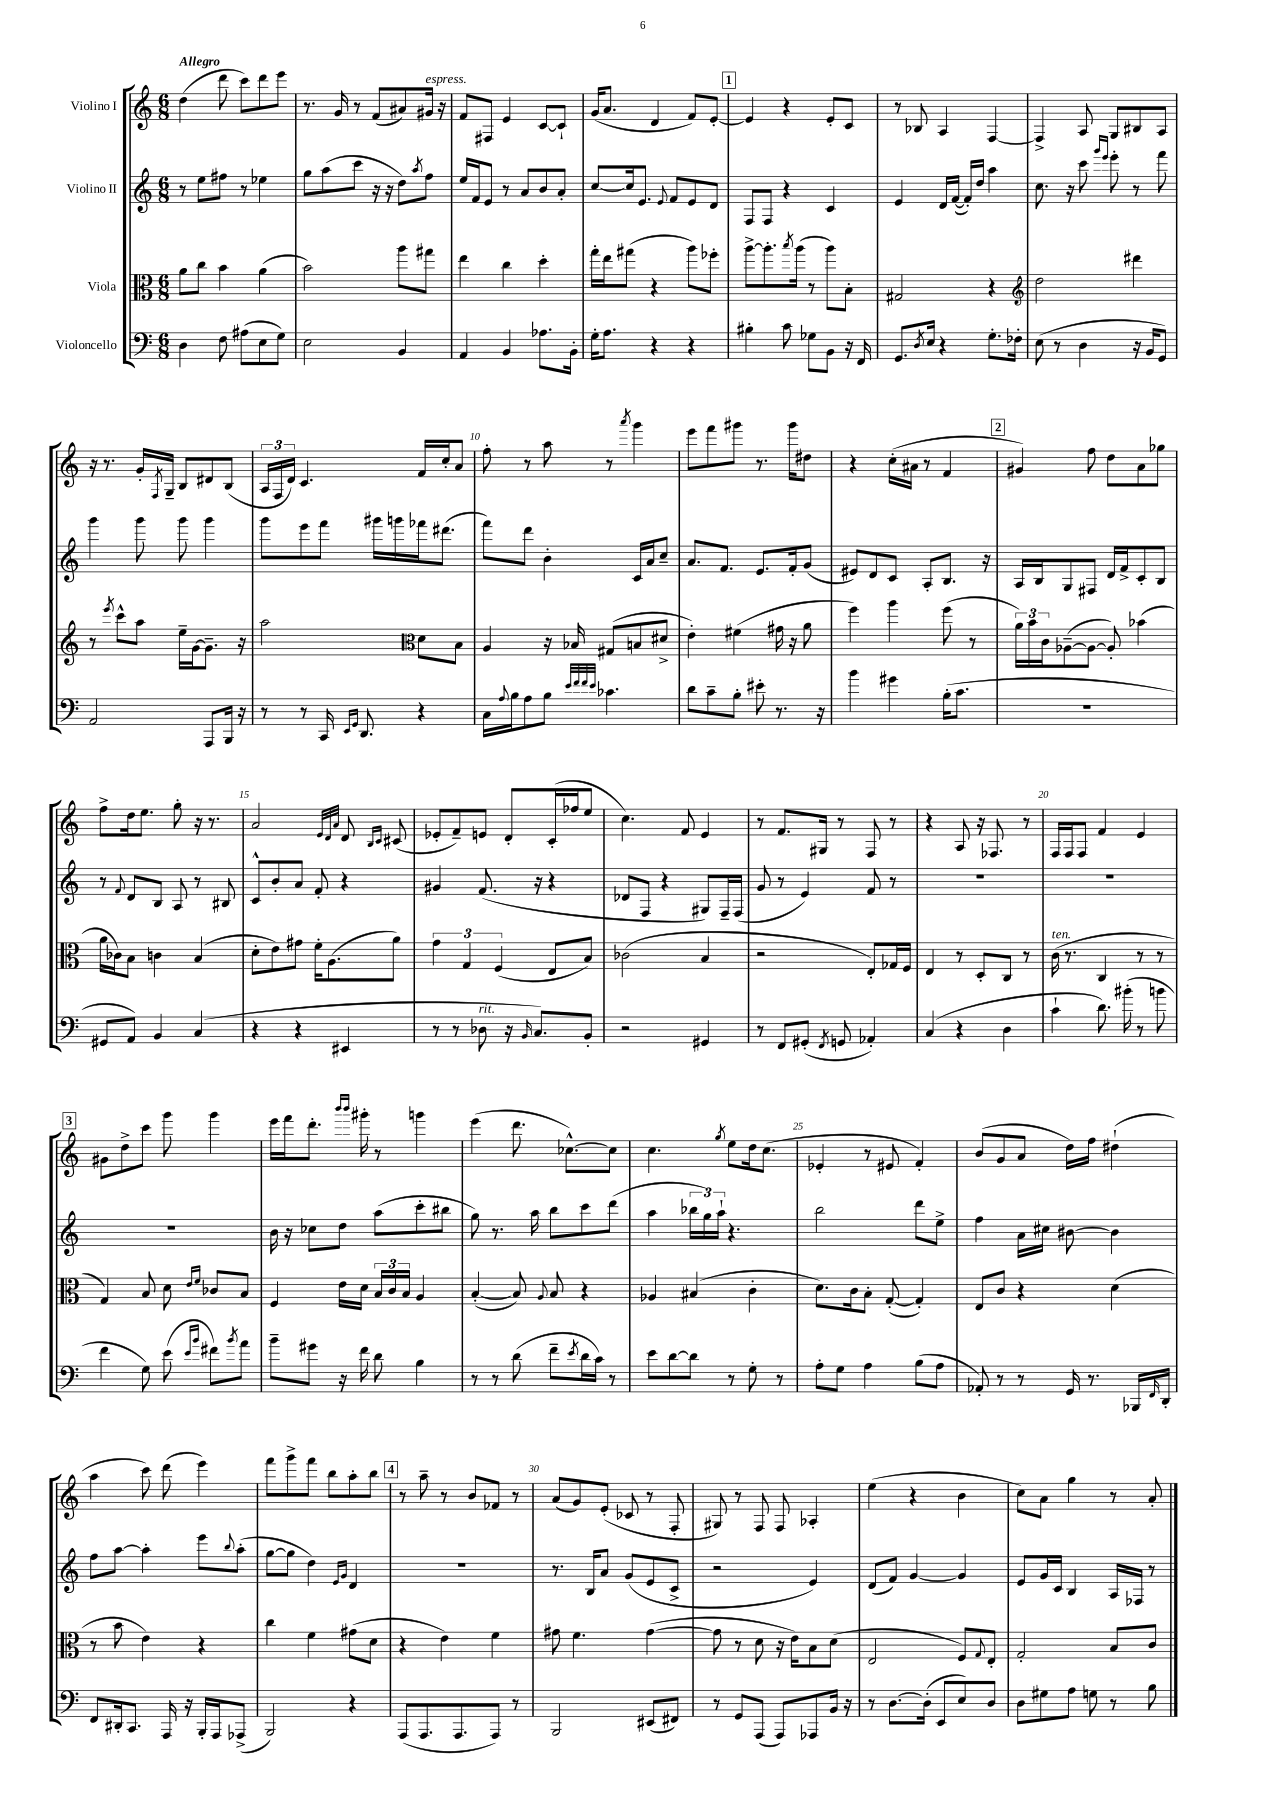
<<
\new StaffGroup <<
\new Staff = "s0" \with { instrumentName = "Violino I" } {
    \clef treble \key c \major \numericTimeSignature \time 6/8 \tempo "Allegro"
    d''4( d'''8 c'''8) d'''8 e'''8 |
    r8. g'16 r8 f'8( ais'8) gis'16^\markup { \italic "espress." } r16 |
    f'8 fis8 e'4 c'8~ c'8-! |
    g'16( a'8. d'4 f'8) e'8~-. |
    \mark \markup { \box "1" } e'4 r4 e'8-. c'8 |
    r8 bes8 a4 f4~ |
    f4-> a8 g8 bis8 a8 |
    r16 r8. g'16-. \acciaccatura { f8 } g16-- b8 dis'8 b8( |
    \tuplet 3/2 { a16 f16 d'16) } c'4. f'16 c''16-. a'8 |
    f''8-. r8 a''8 r8 \acciaccatura { a'''8 } g'''4 |
    e'''8 f'''8 gis'''8 r8. gis'''16 dis''8 |
    r4 c''16-.( ais'16 r8 f'4 |
    \mark \markup { \box "2" } gis'4) f''8 d''8 a'8 ges''8 |
    f''8-> d''16 e''8. g''8-. r16 r8. |
    a'2 \grace { e'32 d'32 a'32 } d'8 \grace { b16 c'16 } cis'8( |
    ees'8-. f'8--) e'8 d'8-. c'16-.( fes''16 e''8 |
    c''4.) f'8 e'4 |
    r8 f'8. gis16 r8 f8 r8 |
    r4 a8 r16 fes8. r8 |
    f16 f16 f8 f'4 e'4 |
    \mark \markup { \box "3" } gis'8 d''8-> c'''8 g'''8 g'''4 |
    e'''16 f'''16 d'''8.-. \grace { b'''16 b'''16 } gis'''16-. r8 g'''4 |
    e'''4( d'''8. ces''8.~-^) ces''8 |
    c''4. \acciaccatura { g''8 } e''8 d''16 c''8.( |
    ees'4-. r8 eis'8 f'4-.) |
    b'8( g'8 a'8 d''16) f''16 dis''4-!( |
    a''4 c'''8) d'''8( e'''4) |
    f'''8 g'''8-> f'''8 b''8 a''8-. b''8 |
    \mark \markup { \box "4" } r8 a''8-- r8 b'8 fes'8 r8 |
    a'8( g'8) e'8-.( ces'8 r8 f8-. |
    gis8) r8 f8 f8 aes4-. |
    e''4( r4 b'4 |
    c''8) a'8 g''4 r8 a'8-. \bar "|." |
}
\new Staff = "s1" \with { instrumentName = "Violino II" } {
    \clef treble \key c \major \numericTimeSignature \time 6/8
    r8 e''8 fis''8 r8 ees''4 |
    g''8 a''8( c'''8 r16 r16 d''8) \acciaccatura { a''8 } f''8 |
    e''16 f'16 e'8 r8 a'8 b'8 a'8-. |
    c''8~ c''16 e'8. \appoggiatura { e'8 } f'8 e'8 d'8 |
    \mark \markup { \box "1" } f8 f8 r4 c'4 |
    e'4 d'16 f'16~( f'16-.) d''16 a''4 |
    c''8. r16 c'''8 \grace { g'''16 e'''16 } e'''8-. r8 f'''8 |
    g'''4 g'''8 g'''8 g'''4 |
    g'''8 e'''8 f'''8 gis'''16 g'''16 fes'''16 dis'''8.( |
    f'''8) d'''8 b'4-. c'16 a'16 c''8-- |
    a'8. f'8. e'8. f'16-. g'8( |
    eis'8) d'8 c'8 a8-. b8. r16 |
    \mark \markup { \box "2" } a16 b16 g8 fis8 d'16 f'16-> c'8-. b8 |
    r8 \appoggiatura { f'8 } d'8 b8 a8 r8 bis8 |
    c'8-^ b'8-. a'8 f'8-. r4 |
    gis'4 f'8.( r16 r4 |
    des'8 f8 r4 gis8) f16-- f16( |
    g'8 r8 e'4) f'8 r8 |
    R2. |
    R2. |
    \mark \markup { \box "3" } R2. |
    b'16 r16 ces''8 d''8 a''8( c'''8-. bis''8 |
    g''8) r8. a''16 b''8 c'''8 d'''8( |
    a''4 \tuplet 3/2 { bes''16 g''16) a''16-! } r4. |
    b''2 d'''8 e''8-> |
    f''4 a'16 cis''16 bis'8~ bis'4 |
    f''8 a''8~ a''4-. e'''8 \appoggiatura { b''8 } a''8-.( |
    g''8~ g''8 d''4) \grace { e'16 g'16 } d'4 |
    \mark \markup { \box "4" } R2. |
    r8. b16 a'8 g'8( e'8 c'8-> |
    r2 e'4) |
    d'8( f'8) g'4~ g'4 |
    e'8 g'16 c'16 b4 a16 fes16 r8 \bar "|." |
}
\new Staff = "s2" \with { instrumentName = "Viola" } {
    \clef alto \key c \major \numericTimeSignature \time 6/8
    a'8 c''8 b'4 a'4( |
    b'2) a''8 gis''8 |
    e''4 c''4 d''4-. |
    g''16-. e''16 gis''8( r4 a''8) fes''8-. |
    \mark \markup { \box "1" } a''8~-> a''8.-. \acciaccatura { b''8 } a''16( r8 a''8) b8-. |
    gis2 r4 |
    \clef treble d''2 dis'''4 |
    r8 \acciaccatura { e'''8 } c'''8-^ a''8 e''16-- g'16~ g'8.-- r16 |
    a''2 \clef alto d'8 b8 |
    a4 r16 bes16 gis8( b8 dis'8-> |
    e'4-.) fis'4( gis'16 r16 a'8 |
    f''4) a''4 f''8( r8 |
    \mark \markup { \box "2" } \tuplet 3/2 { a'16) b'16 c'16 } aes8~--( aes8~ aes8-.) bes'4( |
    a'16 ces'16) b8 c'4 b4( |
    d'8-. e'8) gis'8 f'16-. a8.( a'8) |
    \tuplet 3/2 { g'4 g4 f4( } e8 b8) |
    ces'2( b4 |
    r2 e8-.) ges16 f16 |
    e4 r8 d8-. c8 r8 |
    c'16^\markup { \italic "ten." }( r8. c4 r8 r8 |
    \mark \markup { \box "3" } g4) b8 d'8 \grace { e'16 f'16 } ces'8 b8 |
    f4 e'16 d'16 \tuplet 3/2 { b16 c'16 b16 } a4 |
    b4~-.( b8) \appoggiatura { a8 } b8 r4 |
    aes4 bis4( c'4-. |
    d'8.) c'16 b8-. g8~-.( g4-.) |
    e8 c'8 r4 d'4( |
    r8 b'8 e'4) r4 |
    c''4 f'4 gis'8( d'8 |
    \mark \markup { \box "4" } r4 e'4) f'4 |
    gis'8 f'4. gis'4~( |
    gis'8 r8 d'8 r16 e'16) b8 d'8( |
    e2 f8) \appoggiatura { g8 } e8-. |
    g2-. b8 c'8 \bar "|." |
}
\new Staff = "s3" \with { instrumentName = "Violoncello" } {
    \clef bass \key c \major \numericTimeSignature \time 6/8
    d4 f8 ais8( e8 g8) |
    e2 b,4 |
    a,4 b,4 aes8. b,16-. |
    g16-. a8. r4 r4 |
    \mark \markup { \box "1" } bis4-. c'8 ges8 b,8 r16 f,16 |
    g,8. \acciaccatura { d8 } e16 r4 g8.-. fes16-. |
    e8( r8 d4 r16 b,16 g,8) |
    a,2 a,,8 b,,16 r16 |
    r8 r8 c,16 \grace { e,16 g,16 } d,8. r4 |
    c16 \appoggiatura { a8 } b16 a8 b8 \grace { e'32 f'32 f'32 e'32 } ces'4. |
    d'8 c'8-- b8-. eis'8-. r8. r16 |
    b'4 gis'4 b16-.( c'8. |
    \mark \markup { \box "2" } R2. |
    gis,8 a,8) b,4 c4( |
    r4 r4 eis,4 |
    r8 r8 des8^\markup { \italic "rit." } r16 \grace { b,16 } c8.) b,8-. |
    r2 gis,4 |
    r8 f,8 gis,8-.( \acciaccatura { f,8 } g,8 aes,4-.) |
    c4( r4 d4 |
    c'4-! d'8.) bis'16-.( r8 b'8 |
    \mark \markup { \box "3" } f'4 g8) e'8( \grace { e'16 b'16 } fis'8) \acciaccatura { b'8 } a'8 |
    b'8-- gis'8 r16 f'16 d'8 b4 |
    r8 r8 d'8( f'8-- \acciaccatura { e'8 } d'16 c'16) r8 |
    e'8 d'8~ d'8 r8 g8-. r8 |
    a8-. g8 a4 b8( a8 |
    aes,8-.) r8 r8 g,16 r8. bes,,16 \grace { f,16 } d,16-. |
    f,8 dis,16-. c,8. a,,16 r16 b,,16-. a,,16 aes,,8->( |
    b,,2) r4 |
    \mark \markup { \box "4" } a,,8( a,,8. a,,8. a,,8) r8 |
    b,,2 eis,8( fis,8) |
    r8 g,8 a,,8( a,,8) aes,,8 b,16 r16 |
    r8 d8.~ d16-.( e,8 e8) d8 |
    d8 gis8 a8 g8 r8 b8 \bar "|." |
}
>>
>>
\layout { \context { \Score \override BarNumber.break-visibility = ##(#f #t #t) barNumberVisibility = #(every-nth-bar-number-visible 5) } }
